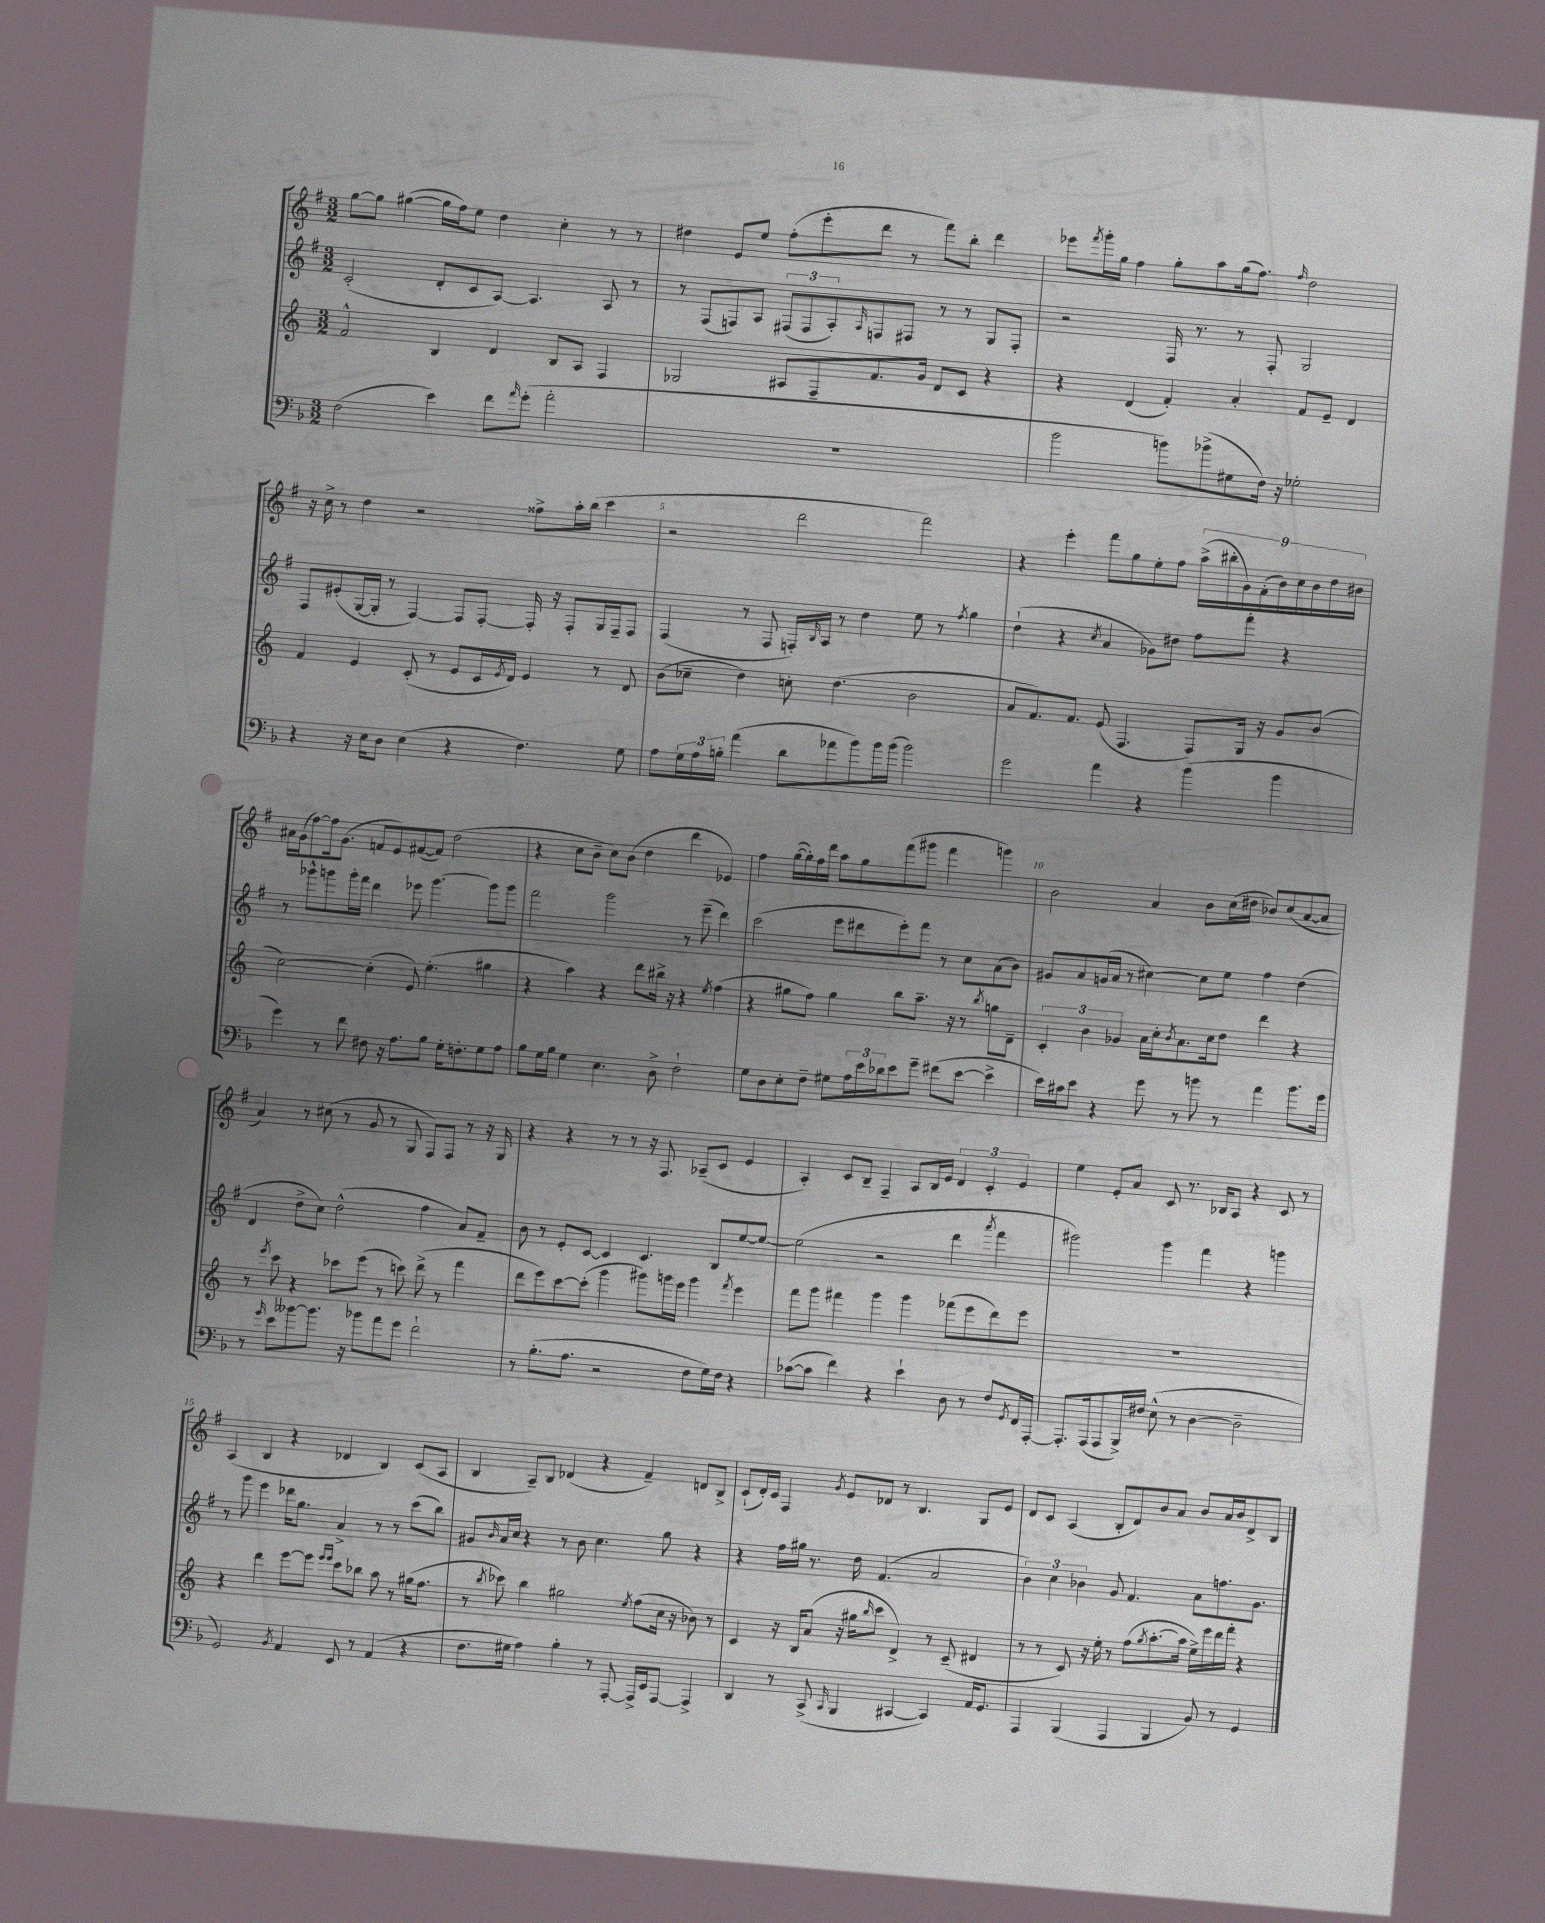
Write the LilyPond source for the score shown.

<<
\new StaffGroup <<
\new Staff = "s0" {
    \clef treble \key g \major \numericTimeSignature \time 3/2
    g''8~ g''8 gis''4~( gis''16 fis''16) e''8 d''4 c''4-. r8 r8 |
    dis''4 e'8 e''8 fis''8-.( e'''8-. d'''8 r8 fis'''8) b''8-. d'''4 |
    ees'''8 \acciaccatura { fis'''8 } g'''16-. g''16 fis''4 g''8-. a''8 g''16( fis''8.) \grace { fis''16 } d''2 |
    r16 c''16-> r8 d''4 r2 fisis''8-> a''16-. b''16( c'''4 |
    r2 d'''2 fis'''2) |
    r4 e'''4-. fis'''8 g''8 e''8-. fis''8 \tuplet 9/8 { a''16->( bis''16-. g'16) fis'16-.( b'16) c''16 b'16 d''16 bis'16 } |
    ais'16 g'16( fis''8~) fis''16 g'8.( f'8 e'8) fis'8~( fis'8) d''2( |
    r4 c''8 b'8-- c''8) b'8( d''4 d'''4 ees'4) |
    fis''4 g''16~( g''16-.) fis''16 d'''16 a''8 g''8 fis'''8( gis'''8 fis'''4 g'''4) |
    b'2 a'4 b'8 c''16( dis''16 bes'8) c''8( a'8~ a'8 |
    a'4) r8 cis''8( r8 g'8 r8 g8 fis8) fis8 r8 r16 g16 |
    r4 r4 r8 r8 r16 fis8. aes8--( c'8 e'4 |
    a4-.) c'8 b8-- fis4-- a8 b16 e'16 \tuplet 3/2 { d'4 c'4-. e'4 } |
    e''4 e'8-. a'8 c'8 r8. bes16 a8 r4 c'8 r8 |
    a4( b4 r4 des'4 b4) c'8( a8 |
    b4 a8--) b8 des'4( r4 fis'4--) d'8 b8-> |
    c'8-!( d'16-.) c'16 fis4 \acciaccatura { g'8 } e'8 des'8 r8 b4. g8 e'8 |
    d'8 c'8 a4( b8-. d'8) b'8 a'8 b'8 a'16 b'16 d'8-> b8 \bar "|." |
}
\new Staff = "s1" {
    \clef treble \key g \major \numericTimeSignature \time 3/2
    c'2-.( d'8-. c'8 a8~) a4. a8 r8 |
    r8 fis8( f8) a8 \tuplet 3/2 { fis8( fis8 a8-.) } \grace { a16 } f8 fis8 r8 r8 g8 fis8-. |
    r2 fis16 r8. r8 fis8-. g2 |
    fis8 eis'8-.( g16~ g16-. r8 fis4~) fis8 fis8~-. fis16-. r16 fis8-. g16 fis16-- fis8 |
    fis4( r8 fis8 f16-.) \grace { b16 } a16 r8 d''4 e''8 r8 \acciaccatura { fis''8 } g''4 |
    d''4-!( r4 \acciaccatura { c''8 } a'4 ges'8) dis''8 fis''8 fis'''8-. r4 |
    r8 ges'''8-^ g'''8 g'''16-. fis'''16 d'''4 ees'''8 g'''4.~ g'''8 g'''8 |
    fis'''2 g'''2 r8 e'''8--( d'''4) |
    c'''2( e'''8 dis'''8 e'''8-.) fis'''8 r8 c''8 a'8( b'8) |
    gis'8 a'8 g'16( a'16 r8 cis''4~) cis''8 e''8 fis''4 d''4( |
    d'4 d''8-> c''8) d''2-^( fis''4 a'8) fis'8-- |
    b'8 r8 e'8-. c'8~ c'4 c'4. b8 e''8~ e''8~ |
    e''2( r2 d'''4 \acciaccatura { a'''8 } fis'''4 |
    gis'''2) gis'''4 fis'''4 r4 g'''4 |
    r8 g'''8 e'''4 des'''16 g''8. a'4-> r8 r8 c'''8( b''8) |
    gis'8 \grace { b'16 } a'16 c''16 r4 r8 b'8 c''4. g''8 r4 |
    r4 fis''16 gis''16 r8. d''16 fis'4.( a'2 |
    \tuplet 3/2 { b'4) c''4 bes'4 } g'8 fis'4. a'8 f''8. g'8. \bar "|." |
}
\new Staff = "s2" {
    \clef treble \key c \major \numericTimeSignature \time 3/2
    f'2-^ b4 d'4 b8 a8 f4 |
    ges2 ais8 f8-- f'8. g'16 d'8 c'8 r4 |
    r4 d'4( f'4-.) a'4-. f'8 e'8-- d'4 |
    f'4 e'4 c'8-.( r8 e'8 c'16 \acciaccatura { e'8 } d'16) e'4 r8 d'8 |
    b'8( ces''8-- d''4) c''8-. d''4.( b'2 |
    a'8 f'8.) f'8. e'8( f4. f8) g16 r16 g'8 b'8( |
    c''2~) c''4-.( e'8) e''4.-.( gis''4 |
    r4 a''4) r4 d'''8 bis''16-> r16 r4 \acciaccatura { e''8 } f''4( |
    r4 gis''8 f''8) gis''4 b''8 a''8.-- r16 r8 \acciaccatura { b''8 } g''8 d'8-- |
    \tuplet 3/2 { c'4-. b'4 ges'4 } a'16 c''16-. \acciaccatura { b'8 } a'8. c''16 d''8 d'''4 r4 |
    r8 \acciaccatura { e'''8 } c'''8 r4 ces'''8 e'''8( r8 c'''8) d'''8->( r8 f'''4 |
    d'''8 e'''8) c'''8~ c'''8-.( g'''4 gis'''8) g'''16 e'''16 g'''4 \acciaccatura { f'''8 } e'''4 |
    f'''8 g'''8 fis'''4 g'''4 g'''4 fes'''8( e'''8 d'''8) e'''8 |
    R1. |
    r4 d'''4 e'''8~ e'''8 \grace { e'''16 e'''16 } c'''8 bes''8 a''8 r8 gis''16( f''8. |
    r8 \acciaccatura { b''8 } ces'''8) b''4 gis''2 \acciaccatura { e''8 } f''8( c''16 r16 bes'8) r8 |
    c'4 r16 b16 a'8( r16 gis''16 \grace { b''16 } c'''8 d'4->) r8 c'8--( dis'4 |
    r8 r8 c'8) r16 e''16-. r8 f''8( \acciaccatura { g''8 } a''8.~-. a''16 e''16->) e'''16 d'''16 f'''16-. r4 \bar "|." |
}
\new Staff = "s3" {
    \clef bass \key f \major \numericTimeSignature \time 3/2
    f2( e'4) f'8 \grace { a'16 } g'8-.( a'2-. |
    R1. |
    bes'2 b'8) bes'8->( gis8 f16) r16 ges2-. |
    r4 r16 e16 d8 e4( r4 f4.) g8 |
    a8 \tuplet 3/2 { g16 a16 b16-. } a'4( d'8 aes'8 bes'8) bes'16 bes'16( bes'2) |
    g'2 a'4 r4 bes'4( bes'4 |
    g'4) r8 f'8 fis8 r16 a8. bes8 g16-. f8.-. g8 a8 |
    bes8 g16 bes16 g4 e4. d8-> f2-! |
    g8 d8 e8-. f8-- gis8 \tuplet 3/2 { a16 e'16 des'16 } e'8 g'8-- fis'8( e'8~ e'4-> |
    e'16) cis'16 e'8 r4 g'8 r8 b'8 r8 a'4 b'8. g'16 |
    r8 \grace { g'16 } e'8 beses'8~ beses'8. r16 bes'8 a'8 g'8 f'2-! |
    r8 bes8.-.( a8. r2 f8 g16) f16 r4 |
    ces'8~( ces'8 f'4) r4 e'4-! d8 r8 f8 \acciaccatura { g,8 } f,16 a,,16~-. |
    a,,8.-. a,,16( a,,8 bes,,16->) fis16 e8-^( r8 d4~ d2-- |
    g,2) \acciaccatura { bes,8 } a,4 e,8 r8 a,4( r4 |
    f8. gis16 a4) bes4-. r8 a,,8~-. a,,16-> e,16 a,,8~ a,,4-> |
    d,4 r8 c,8->( \grace { c,16 } bes,,4 cis,4~ cis,4) a,16 g,8. |
    a,,4 bes,,4( a,,4 bes,,4 bes,8) r8 g,4 \bar "|." |
}
>>
>>
\layout { \context { \Score \override BarNumber.break-visibility = ##(#f #t #t) barNumberVisibility = #(every-nth-bar-number-visible 5) } }
